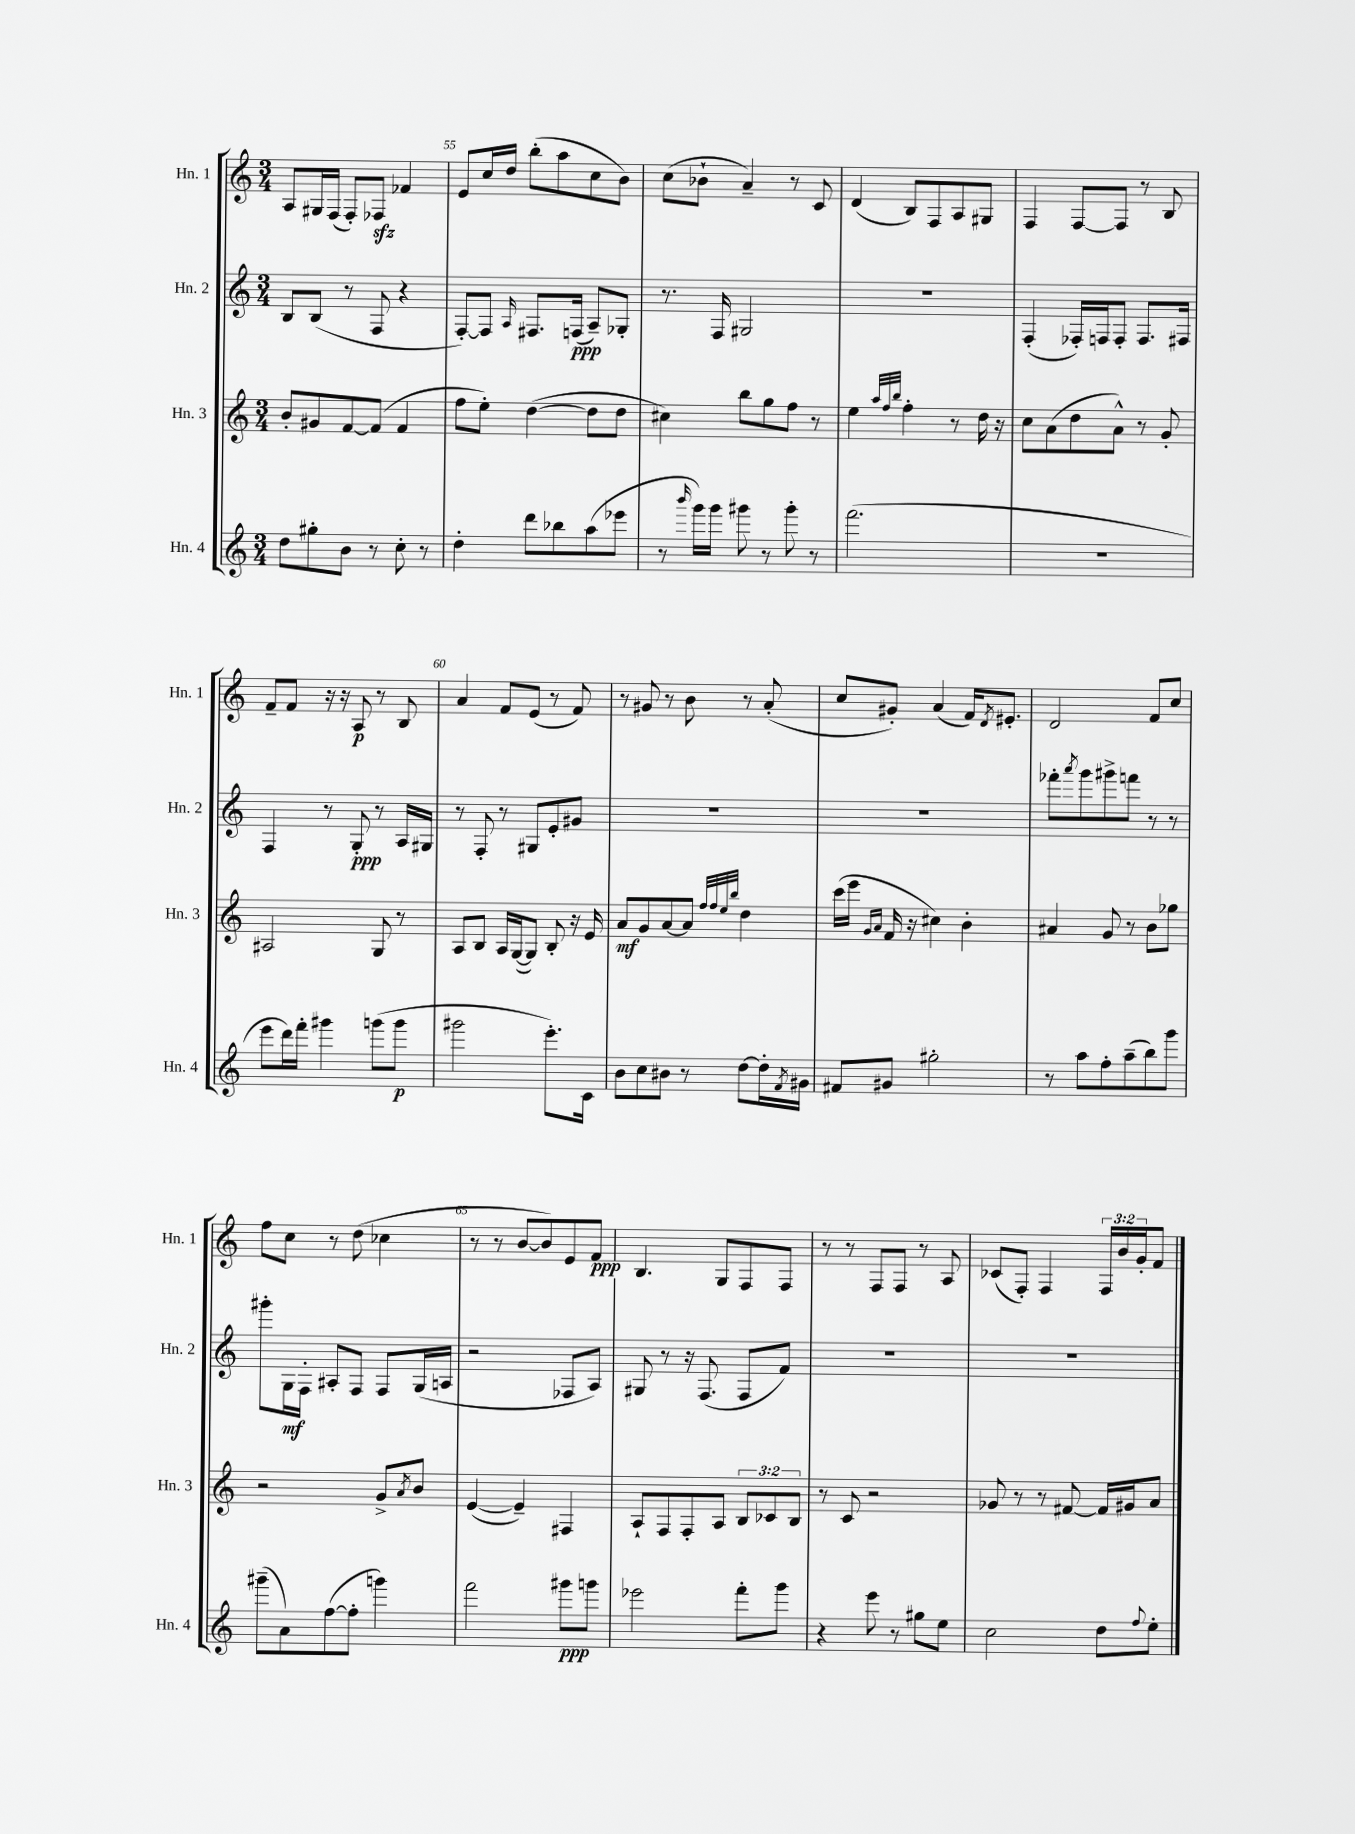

**kern	**kern	**kern	**kern
*staff4	*staff3	*staff2	*staff1
*clefG2	*clefG2	*clefG2	*clefG2
*k[]	*k[]	*k[]	*k[]
*M3/4	*M3/4	*M3/4	*M3/4
8dd\L	8b'/L	8B/L	8A/L
8gg#'\	8g#/	(8B/J	16G#/L
.	.	.	(16F/JJ
8b\J	[8f/	8r	8F'/L)
8r	(8f/]J	8F/	8F-/J
8cc'\	4f/	4r	4f-/
8r	.	.	.
=	=	=	=
4dd'\	8ff\L	[8F'/L)	8e/L
.	8ee'\J)	8F/]J	16cc/L
.	.	.	16dd/JJ
.	.	16qqA/	.
8ddd\L	([4dd\	8.F#/L	(8bb'\L
8bb-\	.	.	8aa\
.	.	(16F/Jk	.
(8aa\	8dd\]L	8A~/L)	8cc\
8eee-\J	8dd\J	8G-'/J	8b\J)
=	=	=	=
8r	4cc#\)	8.r	(8cc\L
16qqbbb/	.	.	.
16ggg\LL)	.	.	8b-`\J
16ggg\JJ	.	16F/	.
8ggg#\	8bb\L	2G#/	4a~/)
8r	8gg\	.	.
8ggg#'\	8ff\J	.	8r
8r	8r	.	8c/
=	=	=	=
(2.fff\	4ee\	2.r	(4d/
.	32qqaa/LLL	.	.
.	32qqff/	.	.
.	32qqbb/JJJ	.	.
.	4ff'\	.	8B/L)
.	.	.	8F/
.	8r	.	8A/
.	16dd\	.	8G#/J
.	16r	.	.
=	=	=	=
2.r	8cc\L	(4F'/	4F/
.	(8a\	.	.
.	8dd\	16F-'/LL)	[8F/L
.	.	16F/J	.
.	8a^^\J)	8F'/J	8F/]J
.	8r	8.F/L	8r
.	8g'/	.	8B/
.	.	16F#/Jk	.
=	=	=	=
8eee\L	2A#/	4F/	8f~/L
16ddd\L)	.	.	8f/J
16fff'\JJ	.	.	.
4ggg#\	.	8r	16r
.	.	.	16r
.	.	8G'/	8A/
(8ggg\L	8G/	8r	8r
8ggg\J	8r	16A/LL	8B/
.	.	16G#/JJ	.
=	=	=	=
2ggg#\	8A/L	8r	4a/
.	8B/J	8F'/	.
.	16A/LL	8r	8f/L
.	([16G/J	.	.
.	8G/]J)	8G#/L	(8e/J
8.eee'\L)	8B'/	8e'/	8r
.	16r	8g#/J	8f/)
16c\Jk	16e/	.	.
=	=	=	=
8b\L	8a/L	2.r	8r
8cc\	8g/	.	8g#/
8b#\J	[8a/	.	8r
8r	8a/]J	.	8b\
.	32qqff/LLL	.	.
.	32qqff/	.	.
.	32qqee/	.	.
.	32qqbb/JJJ	.	.
[8dd\L	4dd\	.	8r
16dd'\]L	.	.	(8a'/
8qf/	.	.	.
16g#\JJ	.	.	.
=	=	=	=
8f#/L	(16ccc\LL	2.r	8cc/L
.	16eee\JJ	.	.
.	16qqg/LL	.	.
.	16qqa/JJ	.	.
8g#/J	16f/	.	8g#'/J)
.	16r	.	.
2gg#'\	4cc#\)	.	(4a/
.	4b'\	.	16f/LK)
.	.	.	8qd/
.	.	.	8.e#'/J
=	=	=	=
8r	4a#/	8fff-'\L	2d/
.	.	8qaaa/	.
8aa\L	.	8ggg\	.
8ff'\	8g/	8ggg#^\	.
(8aa~\	8r	8fff\J	.
8bb\)	8b\L	8r	8f/L
8ggg\J	8gg-\J	8r	8cc/J
=	=	=	=
(8ggg#~\L	2r	8ggg#'\L	8ff\L
8a\)	.	16G\L	8cc\J
.	.	16F'\JJ	.
([8ff\	.	8A#'/L	8r
8ff'\]J	.	8F/J	(8dd\
4ggg\)	8g^/L	8F/L	4cc-\
.	8qa/	.	.
.	8b/J	(16G/L	.
.	.	16A/JJ	.
=	=	=	=
2fff\	([4e/	2r	8r
.	.	.	8r
.	4e~/])	.	[8b/L
.	.	.	8b/])
8ggg#\L	4F#/	8F-/L	8e/
8ggg\J	.	8A/J)	8f/J
=	=	=	=
2eee-\	8A`/L	8G#/	4.B/
.	8F/	8r	.
.	8F'/	16r	.
.	.	(8.F/	.
.	8A/J	.	8G/L
8fff'\L	12B/L	8F/L	8F/
.	12c-/	.	.
8ggg\J	.	8f/J)	8F/J
.	12B/J	.	.
=	=	=	=
4r	8r	2.r	8r
.	8c/	.	8r
8eee\	2r	.	8F/L
8r	.	.	8F/J
8gg#\L	.	.	8r
8ee\J	.	.	8A/
=	=	=	=
2cc\	8g-/	2.r	(8c-/L
.	8r	.	8F'/J)
.	8r	.	4F/
.	[8f#/	.	.
8dd\L	16f#/]LL	.	24F/LL
.	.	.	24b/
.	16g#/J	.	.
.	.	.	24g'/J
8qqff/	.	.	.
8ee'\J	8a/J	.	8f/J
==	==	==	==
*-	*-	*-	*-
